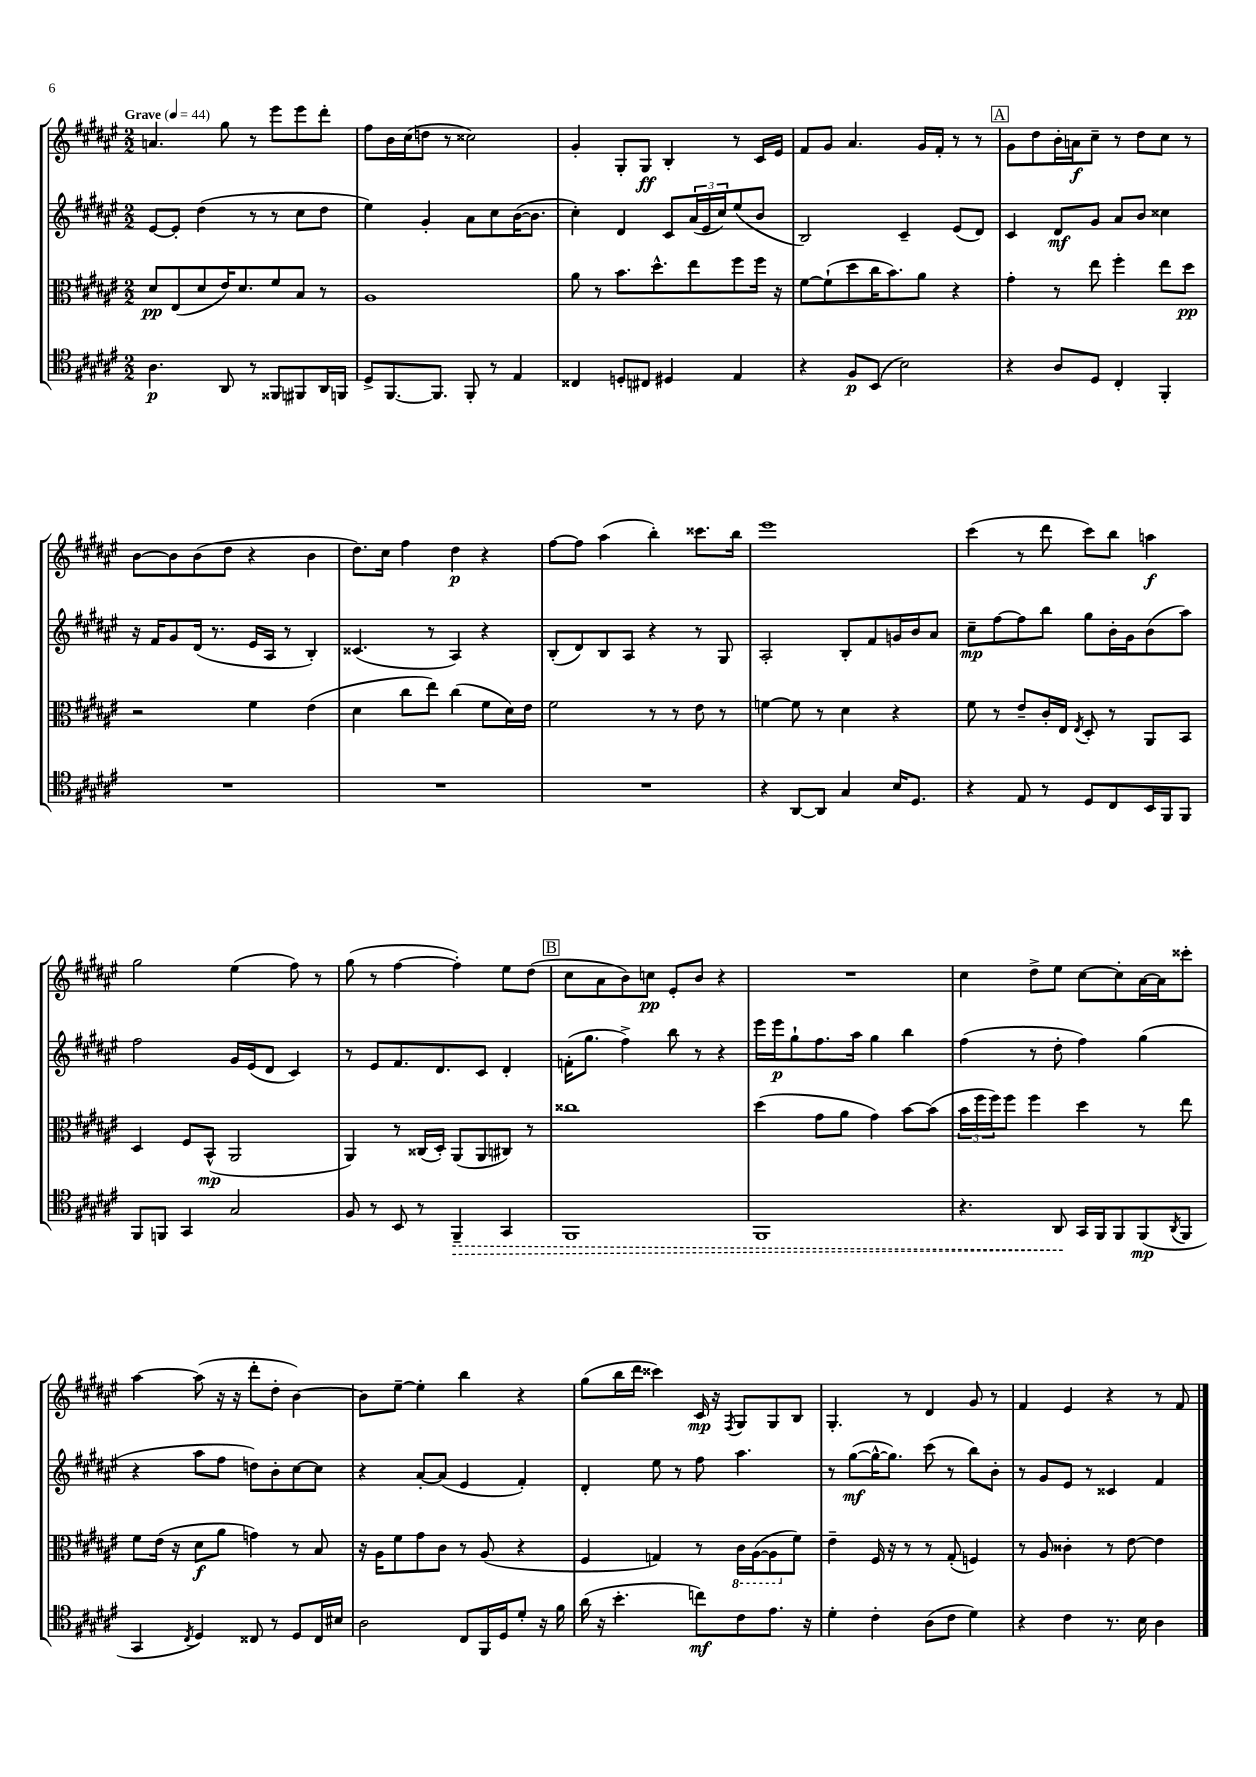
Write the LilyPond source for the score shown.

<<
\new StaffGroup <<
\new Staff = "s0" {
    \clef treble \key fis \major \numericTimeSignature \time 2/2 \tempo "Grave" 4 = 44
    a'4. gis''8 r8 eis'''8 eis'''8 dis'''8-. |
    fis''8 b'16 cis''16( d''8 r8 cisis''2) |
    gis'4-. gis8-. gis8\ff b4-. r8 cis'16 eis'16 |
    fis'8 gis'8 ais'4. gis'16 fis'16-. r8 r8 |
    \mark \markup { \box "A" } gis'8 dis''8 b'16-. a'16\f cis''8-- r8 dis''8 cis''8 r8 |
    b'8~ b'8 b'8( dis''8 r4 b'4 |
    dis''8.) cis''16 fis''4 dis''4\p r4 |
    fis''8~ fis''8 ais''4( b''4-.) cisis'''8. b''16 |
    eis'''1 |
    cis'''4( r8 dis'''8 cis'''8) b''8 a''4\f |
    gis''2 eis''4( fis''8) r8 |
    gis''8( r8 fis''4~ fis''4-.) eis''8 dis''8( |
    \mark \markup { \box "B" } cis''8 ais'8 b'8) c''8\pp eis'8-. b'8 r4 |
    R1 |
    cis''4 dis''8-> eis''8 cis''8~ cis''8-. ais'16~ ais'16 cisis'''8-. |
    ais''4~ ais''8( r16 r16 dis'''8-. dis''8-. b'4~) |
    b'8 eis''8~-- eis''4-. b''4 r4 |
    gis''8( b''16 dis'''16 cisis'''4) cis'16\mp r16 \acciaccatura { fis8 } gis8 gis8 b8 |
    gis4.-. r8 dis'4 gis'8 r8 |
    fis'4 eis'4 r4 r8 fis'8 \bar "|." |
}
\new Staff = "s1" {
    \clef treble \key fis \major \numericTimeSignature \time 2/2
    eis'8~ eis'8-. dis''4( r8 r8 cis''8 dis''8 |
    eis''4) gis'4-. ais'8 cis''8 b'16~( b'8. |
    cis''4-.) dis'4 cis'8 \tuplet 3/2 { ais'16( eis'16 cis''16) } eis''8( b'8 |
    b2) cis'4-- eis'8( dis'8) |
    \mark \markup { \box "A" } cis'4 dis'8\mf gis'8 ais'8 b'8 cisis''4 |
    r16 fis'16 gis'8 dis'16( r8. eis'16 ais16 r8 b4-.) |
    cisis'4.( r8 ais4) r4 |
    b8-.( dis'8) b8 ais8 r4 r8 gis8 |
    ais2-. b8-. fis'8 g'16 b'16 ais'8 |
    cis''8--\mp fis''8~ fis''8 b''8 gis''8 b'16-. gis'16 b'8( ais''8) |
    fis''2 gis'16 eis'16( dis'8 cis'4) |
    r8 eis'8 fis'8. dis'8. cis'8 dis'4-. |
    \mark \markup { \box "B" } f'16-.( gis''8. fis''4->) b''8 r8 r4 |
    eis'''16 eis'''16\p gis''8-! fis''8. ais''16 gis''4 b''4 |
    fis''4( r8 dis''8-. fis''4) gis''4( |
    r4 ais''8 fis''8 d''8) b'8-. cis''8~ cis''8 |
    r4 ais'8~-. ais'8( eis'4 fis'4-.) |
    dis'4-. eis''8 r8 fis''8 ais''4. |
    r8 gis''8~\mf( gis''16~-^ gis''8.) cis'''8( r8 b''8) b'8-. |
    r8 gis'8 eis'8 r8 cisis'4 fis'4 \bar "|." |
}
\new Staff = "s2" {
    \clef alto \key fis \major \numericTimeSignature \time 2/2
    dis'8\pp eis8( dis'8 eis'16) dis'8. fis'8 b8 r8 |
    ais1 |
    ais'8 r8 b'8. dis''8.-^ eis''8 fis''8 fis''16 r16 |
    fis'8~ fis'8-!( dis''8 cis''16 b'8.) ais'8 r4 |
    \mark \markup { \box "A" } gis'4-. r8 eis''8 fis''4-. eis''8 dis''8\pp |
    r2 fis'4 eis'4( |
    dis'4 cis''8 eis''8) cis''4( fis'8 dis'16) eis'16 |
    fis'2 r8 r8 eis'8 r8 |
    f'4~ f'8 r8 dis'4 r4 |
    fis'8 r8 eis'8-- cis'16-. eis16 \acciaccatura { eis8 } dis8-. r8 ais,8 b,8 |
    dis4 fis8 b,8-^\mp( ais,2 |
    ais,4) r8 cisis16( dis16-.) ais,8( ais,8 cis8) r8 |
    \mark \markup { \box "B" } cisis''1 |
    dis''4( gis'8 ais'8 gis'4) b'8~ b'8( |
    \tuplet 3/2 { b'16 fis''16 fis''16) } fis''8 fis''4 dis''4 r8 eis''8 |
    fis'8 eis'16( r16 dis'8\f ais'8 g'4) r8 b8 |
    r16 ais16 fis'8 gis'8 cis'8 r8 ais8( r4 |
    fis4 g4) r8 \ottava #-1 cis16 ais,16~( ais,8 \ottava #0 fis'8) |
    eis'4-- fis16 r16 r8 r8 gis8-.( f4) |
    r8 ais8 cisis'4-. r8 eis'8~ eis'4 \bar "|." |
}
\new Staff = "s3" {
    \clef tenor \key fis \major \numericTimeSignature \time 2/2
    ais4.\p ais,8 r8 fisis,8 fis,8 ais,16 f,16 |
    dis8-> fis,8.~ fis,8. fis,8-. r8 eis4 |
    cisis4 d8-. cis8 dis4 eis4 |
    r4 fis8\p b,8( b2) |
    \mark \markup { \box "A" } r4 ais8 dis8 cis4-. fis,4-. |
    R1 |
    R1 |
    R1 |
    r4 ais,8~ ais,8 gis4 b16 dis8. |
    r4 eis8 r8 dis8 cis8 b,16 fis,16 fis,8 |
    fis,8 f,8 gis,4 gis2 |
    fis8 r8 b,8 r8 \once \override Hairpin.style = #'dashed-line fis,4--\> gis,4 |
    \mark \markup { \box "B" } fis,1 |
    fis,1 |
    r4. ais,8\! gis,16 fis,16 fis,8 fis,8\mp( \acciaccatura { ais,8 } fis,8 |
    gis,4 \acciaccatura { cis8 } dis4) cisis8 r8 dis8 cisis16 bis16 |
    ais2 cis8 fis,16 dis16 dis'8-. r16 fis'16 |
    ais'16( r16 b'4.-. c''8\mf) cis'8 eis'8. r16 |
    dis'4-. cis'4-. ais8( cis'8 dis'4) |
    r4 cis'4 r8. b16 ais4 \bar "|." |
}
>>
>>
\layout { \context { \Score \remove "Bar_number_engraver" } }
